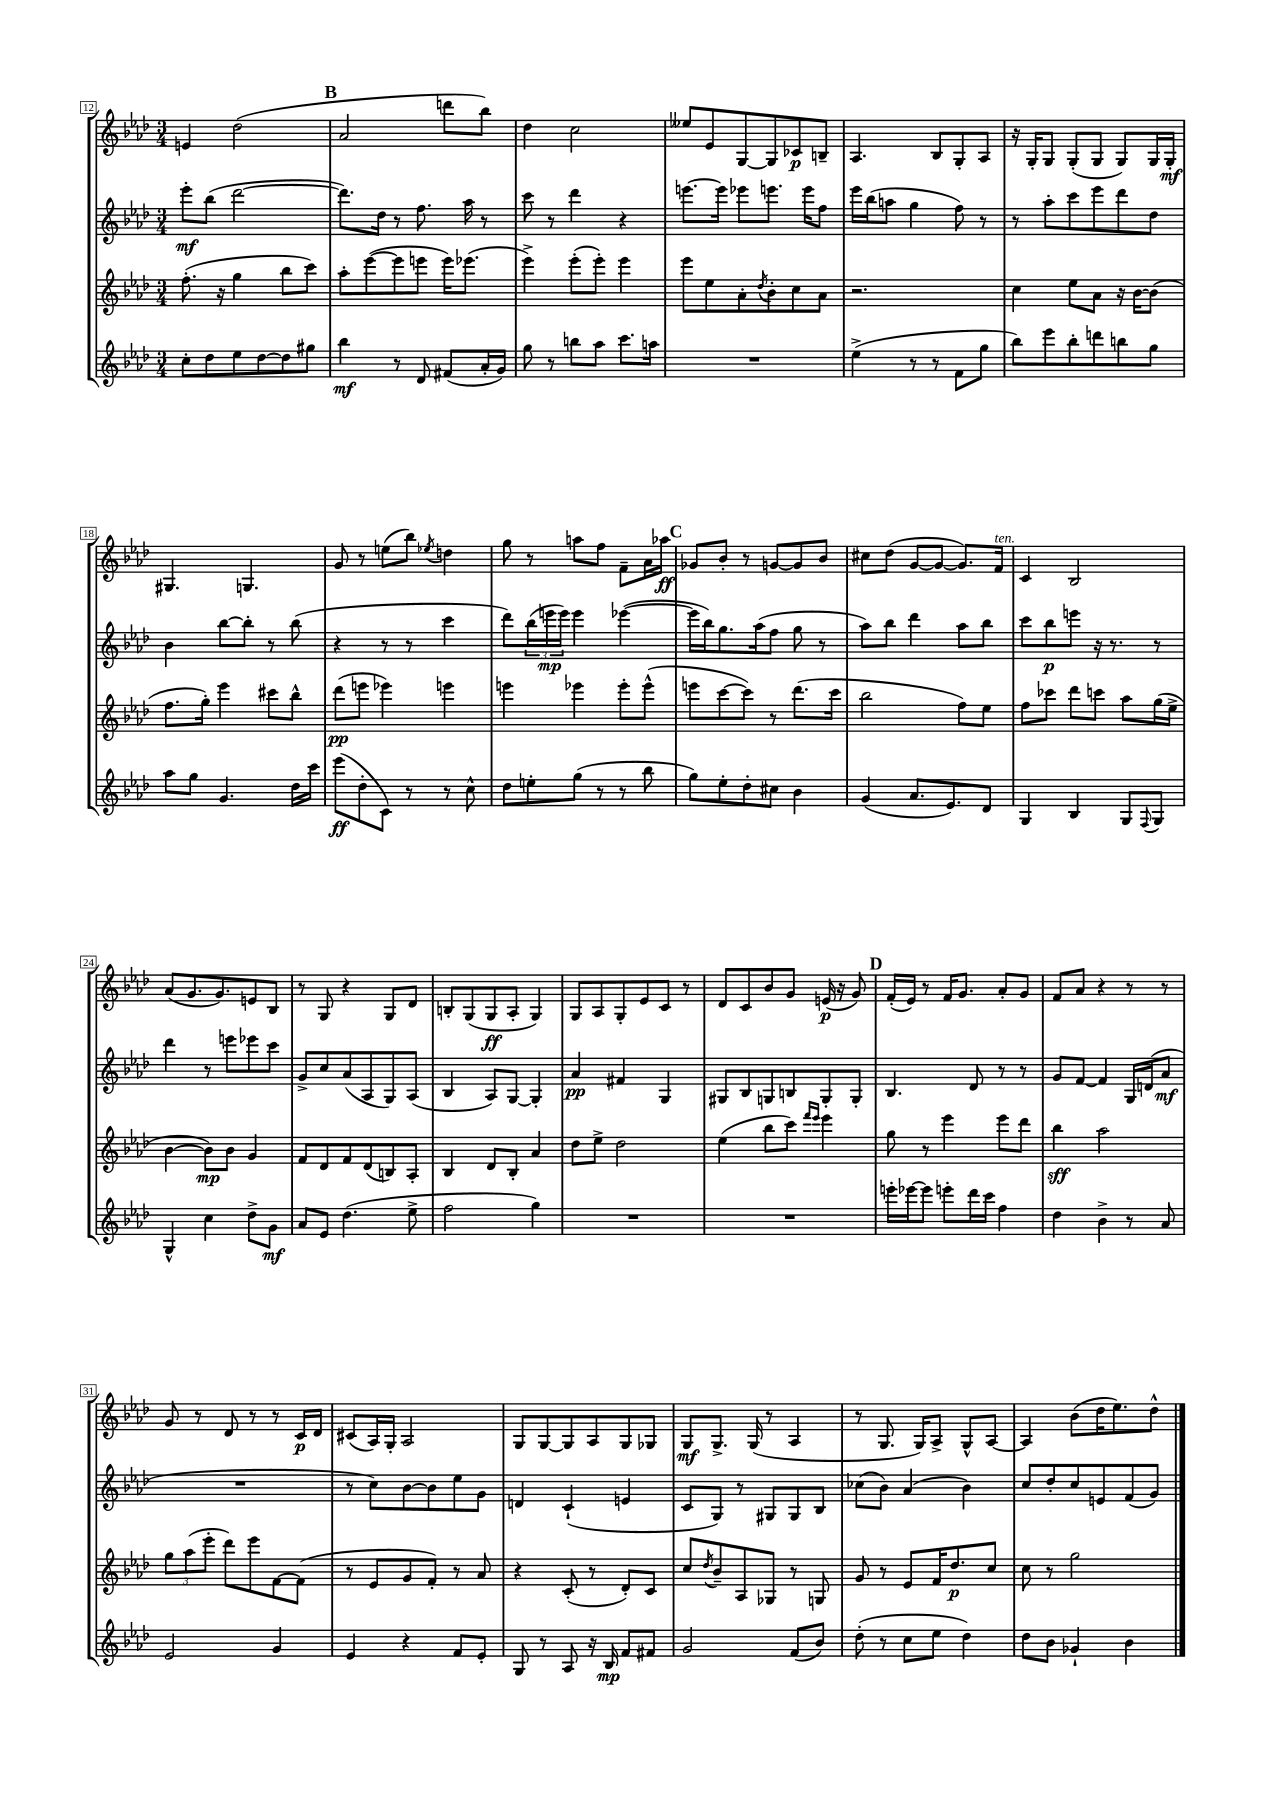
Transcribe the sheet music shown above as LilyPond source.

<<
\new StaffGroup <<
\new Staff = "s0" {
    \clef treble \key aes \major \numericTimeSignature \time 3/4
    e'4 des''2( |
    \mark \markup { \bold "B" } aes'2 d'''8 bes''8) |
    des''4 c''2 |
    eeses''8 ees'8 g8~ g8 ces'8\p b8-- |
    aes4. bes8 g8-. aes8 |
    r16 g16-. g8 g8-.( g8 g8) g16 g16-.\mf |
    gis4. g4. |
    g'8 r8 e''8( bes''8) \acciaccatura { ees''8 } d''4 |
    g''8 r8 a''8 f''8 f'8-- aes'16 aes''16\ff |
    \mark \markup { \bold "C" } ges'8 bes'8-. r8 g'8~ g'8 bes'8 |
    cis''8 des''8( g'8~ g'8~ g'8.) f'16^\markup { \italic "ten." } |
    c'4 bes2 |
    aes'8( g'8. g'8.) e'8 bes8 |
    r8 g8 r4 g8 des'8 |
    b8-. g8( g8\ff aes8-. g4) |
    g8 aes8 g8-. ees'8 c'8 r8 |
    des'8 c'8 bes'8 g'8 e'16\p( r16 g'8) |
    \mark \markup { \bold "D" } f'16-.( ees'16) r8 f'16 g'8. aes'8-. g'8 |
    f'8 aes'8 r4 r8 r8 |
    g'8 r8 des'8 r8 r8 c'16\p des'16 |
    cis'8( aes16) g16-. aes2 |
    g8 g8~ g8 aes8 g8 ges8 |
    g8\mf g8.-> g16( r8 aes4 |
    r8 g8. g16) aes8-> g8-^ aes8~ |
    aes4 bes'8( des''16 ees''8.) des''8-^ \bar "|." |
}
\new Staff = "s1" {
    \clef treble \key aes \major \numericTimeSignature \time 3/4
    ees'''8-.\mf bes''8( des'''2~ |
    \mark \markup { \bold "B" } des'''8.) des''16 r8 f''8. aes''16 r8 |
    c'''8 r8 des'''4 r4 |
    e'''8.~ e'''16 ees'''8 e'''8. e'''16 f''8 |
    ees'''16 bes''16( a''8 g''4 f''8) r8 |
    r8 aes''8-. c'''8 ees'''8 des'''8 des''8 |
    bes'4 bes''8~ bes''8-. r8 bes''8( |
    r4 r8 r8 c'''4 |
    des'''8) \tuplet 3/2 { bes''16( e'''16\mp e'''16) } e'''4 ees'''4~( |
    \mark \markup { \bold "C" } ees'''16 bes''16) g''8. aes''16( f''8 g''8 r8 |
    aes''8) bes''8 des'''4 aes''8 bes''8 |
    c'''8 bes''8\p e'''8 r16 r8. r8 |
    des'''4 r8 e'''8 ees'''8 c'''8 |
    g'8-> c''8 aes'8( aes8 g8) aes8( |
    bes4 aes8) g8~ g4-. |
    aes'4\pp fis'4 g4 |
    gis8 bes8 g8 b8 g8-. g8-. |
    \mark \markup { \bold "D" } bes4. des'8 r8 r8 |
    g'8 f'8~ f'4 g16 d'16( aes'8\mf |
    R2. |
    r8 c''8) bes'8~ bes'8 ees''8 g'8 |
    d'4 c'4-!( e'4 |
    c'8 g8) r8 gis8 gis8 bes8 |
    ces''8( bes'8) aes'4( bes'4) |
    c''8 des''8-. c''8 e'8 f'8( g'8) \bar "|." |
}
\new Staff = "s2" {
    \clef treble \key aes \major \numericTimeSignature \time 3/4
    f''8.-.( r16 g''4 bes''8 c'''8) |
    \mark \markup { \bold "B" } aes''8-. ees'''8~( ees'''8 e'''8 e'''16) ees'''8.( |
    ees'''4->) ees'''8-.( ees'''8-.) ees'''4 |
    ees'''8 ees''8 aes'8-. \acciaccatura { des''8 } bes'8-. c''8 aes'8 |
    r2. |
    c''4 ees''8 aes'8 r16 bes'16~ bes'8( |
    f''8. g''16-.) ees'''4 cis'''8 bes''8-^ |
    des'''8\pp( e'''8 ees'''4) e'''4 |
    e'''4 ees'''4 ees'''8-. ees'''8-^( |
    \mark \markup { \bold "C" } e'''8 c'''8~ c'''8) r8 des'''8.( c'''16 |
    bes''2 f''8) ees''8 |
    f''8 ces'''8 des'''8 c'''8 aes''8 g''16( ees''16-> |
    bes'4~ bes'8\mp) bes'8 g'4 |
    f'8 des'8 f'8 des'8( b8) aes8-. |
    bes4 des'8 bes8-. aes'4 |
    des''8 ees''8-> des''2 |
    ees''4( bes''8 c'''8) \grace { f'''16 ees'''16 } ees'''4 |
    \mark \markup { \bold "D" } g''8 r8 ees'''4 ees'''8 des'''8 |
    bes''4\sff aes''2 |
    \tuplet 3/2 { g''8 aes''8( ees'''8-. } des'''8) ees'''8 f'8~ f'8( |
    r8 ees'8 g'8 f'8-.) r8 aes'8 |
    r4 c'8-.( r8 des'8-.) c'8 |
    c''8 \acciaccatura { des''8 } bes'8-- aes8 ges8 r8 g8 |
    g'8 r8 ees'8 f'16 des''8.\p c''8 |
    c''8 r8 g''2 \bar "|." |
}
\new Staff = "s3" {
    \clef treble \key aes \major \numericTimeSignature \time 3/4
    c''8-. des''8 ees''8 des''8~ des''8 gis''8 |
    \mark \markup { \bold "B" } bes''4\mf r8 des'8 fis'8( aes'16-. g'16) |
    g''8 r8 b''8 aes''8 c'''8. a''16 |
    R2. |
    ees''4->( r8 r8 f'8 g''8 |
    bes''8) ees'''8 bes''8-. d'''8 b''8 g''8 |
    aes''8 g''8 g'4. des''16 c'''16 |
    ees'''8\ff( des''8-. c'8) r8 r8 c''8-^ |
    des''8 e''8-. g''8( r8 r8 bes''8 |
    \mark \markup { \bold "C" } g''8) ees''8-. des''8-. cis''8 bes'4 |
    g'4( aes'8. ees'8.) des'8 |
    g4 bes4 g8 \appoggiatura { f8 } g8 |
    g4-^ c''4 des''8-> g'8\mf |
    aes'8 ees'8 des''4.( ees''8-> |
    f''2 g''4) |
    R2. |
    R2. |
    \mark \markup { \bold "D" } e'''16-. ees'''16~ ees'''8 e'''8-. des'''16 c'''16 f''4 |
    des''4 bes'4-> r8 aes'8 |
    ees'2 g'4 |
    ees'4 r4 f'8 ees'8-. |
    g8 r8 aes8 r16 bes16\mp f'8 fis'8 |
    g'2 f'8( bes'8) |
    des''8-.( r8 c''8 ees''8 des''4) |
    des''8 bes'8 ges'4-! bes'4 \bar "|." |
}
>>
>>
\layout { \context { \Score currentBarNumber = #12 \override BarNumber.stencil = #(make-stencil-boxer 0.1 0.3 ly:text-interface::print) } }
